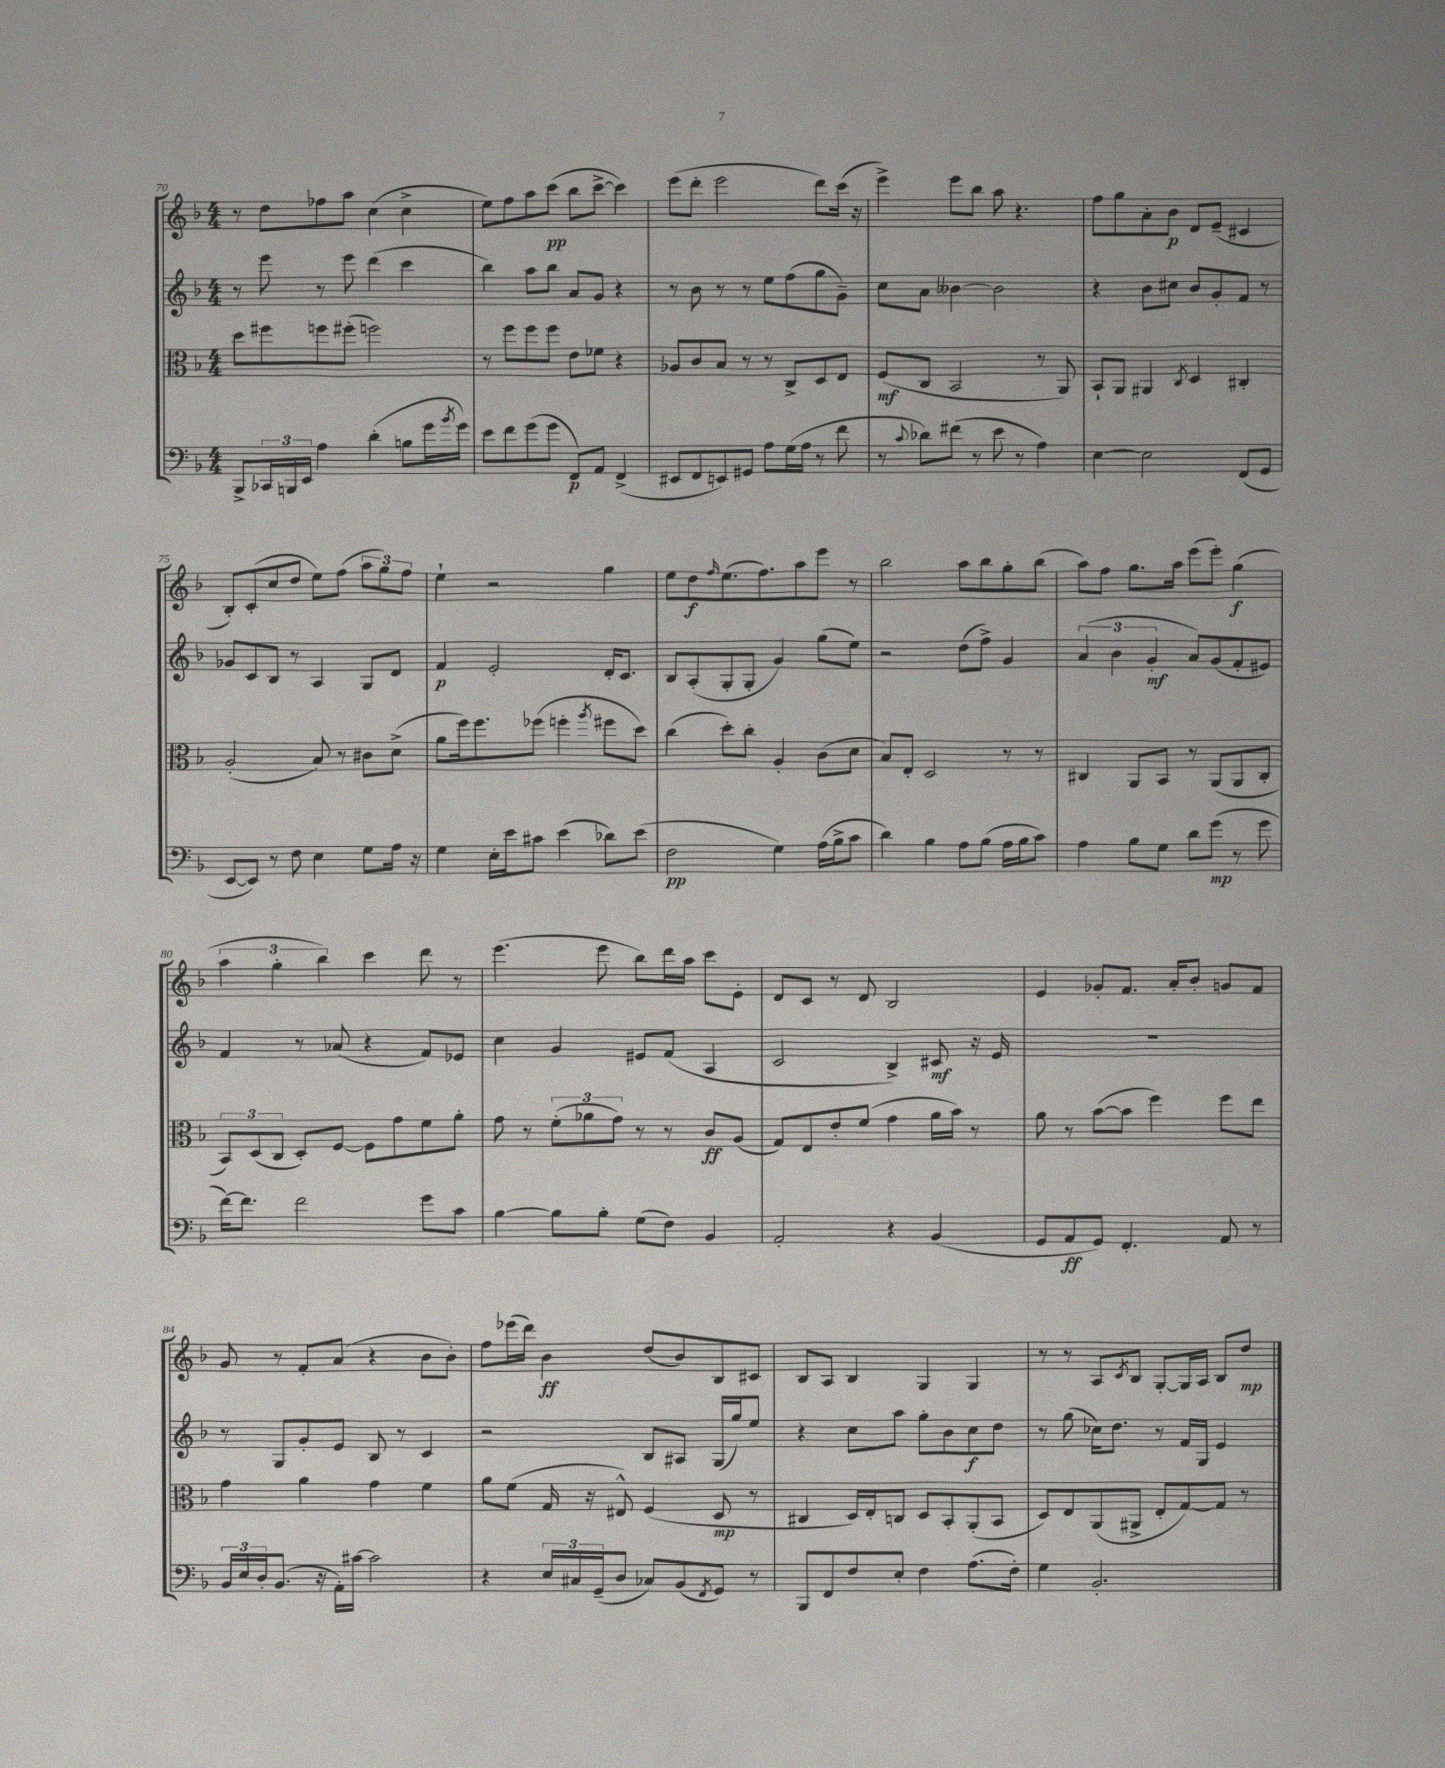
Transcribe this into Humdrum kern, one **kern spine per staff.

**kern	**kern	**kern	**kern
*staff4	*staff3	*staff2	*staff1
*clefF4	*clefC3	*clefG2	*clefG2
*k[b-]	*k[b-]	*k[b-]	*k[b-]
*M4/4	*M4/4	*M4/4	*M4/4
8BBB-^	8dd	8r	8r
24CC-	8ff#	8eee	8dd
24BBB	.	.	.
24EE	.	.	.
4A	8ff	8r	8ff-
.	(8ff#'	8eee	8aa
(4d'	2ff)	(4ddd	(4cc
8B	.	4ccc	4cc^
16g	.	.	.
8qb-	.	.	.
16g)	.	.	.
=	=	=	=
8e	8r	4bb-)	8ee)
8f	8ff	.	8ff
(8g	8ff	8aa	8aa
8g	8ff	8bb-	(8ccc
8FF)	8e	8a	8bb-
8AA	8f-	8g	[8ccc^
(4FF^	4r	4r	4ccc])
=	=	=	=
8EE#	8A-	8r	(8eee
8FF	8c	8b-	8ddd'
8EE)	8B-	8r	2eee
8GG#	8r	8r	.
8A	8r	8ee	.
(16G	8C^	(8ff	.
16A	.	.	.
8r	8D	8gg	8ddd)
8f	8E	8g~)	(16ccc
.	.	.	16r
=	=	=	=
8r	(8F	8cc	4eee^)
8qqc	.	.	.
8d-)	8C	8a	.
(8f#	2BB-	[4b--	8eee
8r	.	.	8bb-
8e	.	2b--]	8aa
8r	.	.	4.r
4A)	8r	.	.
.	8AA)	.	.
=	=	=	=
[4E	8BB-`	4r	8ff
.	8AA	.	8gg
2E]	4AA#	8b-	8a'
.	.	8cc#	8b-
.	8qC	.	.
.	4D	8b-	8d
.	.	8g'	(8e~
(8FF	4C#'	8f	4c#
8GG	.	8r	.
=	=	=	=
[8EE	(2A'	8g-	8B-')
8EE])	.	8c	(8c'
8r	.	8B-	8cc
8F	.	8r	8dd
4E	8B-)	4A	8ee)
.	8r	.	(8ff
8G	8c#	8G	12aa
.	.	.	12gg)
16A	(8d^	8d	.
.	.	.	12ff
16r	.	.	.
=	=	=	=
4G	8a	4f	4ee`
.	16ff)	.	.
.	8.ff	.	.
16E'	.	2e'	2r
16e	.	.	.
8c#	(8ff-	.	.
(4e	4ff'	.	.
.	8qaa	.	.
8d-)	8ff#	16d'	4gg
.	.	8.c	.
(8e	8dd)	.	.
=	=	=	=
2F	(4cc	8B-	8ee
.	.	(8A'	8dd
.	.	.	16qqff
.	8dd')	8G'	(8.ee
.	8cc'	8G'	.
.	.	.	8.ff)
4G)	4A'	4g)	.
.	.	.	8aa
(16A	(8c	(8gg	8eee
16B-^	.	.	.
8c	8d	8ee)	8r
=	=	=	=
4d)	8B-)	2r	2bb-
.	8E'	.	.
4B-	2D	.	.
8A	.	(8dd	8aa
(8B-	.	8ff^)	8bb-
16A	8r	4g	8gg'
16B-	.	.	.
8c)	8r	.	(8bb-
=	=	=	=
4A	4C#	(6a	8aa)
.	.	.	8ff
.	.	6b-	.
8B-	8AA	.	8.gg
.	.	6g'	.
8G	8BB-	.	.
.	.	.	16aa
8d	8r	8a)	(8eee
(8g	(8AA	(8g	8eee')
8r	8AA	8f'	(4gg
8g	8C#'	8e#)	.
=	=	=	=
[16f)	12BB-)	4f	6aa
8.f]	.	.	.
.	(12D	.	.
.	12C	.	6gg'
2f	8D')	8r	.
.	.	.	6bb-)
.	[8F	(8a-	.
.	8F]	4r	4ccc
.	8g	.	.
8g	8f	8f)	8ddd
8c	8a'	8e-	8r
=	=	=	=
[4B-	8g	4cc	(4.eee
.	8r	.	.
8B-]	(12f'	4g	.
.	12a-	.	.
8B-'	.	.	8eee
.	12g)	.	.
(8G	8r	8e#	8bb-)
8F)	8r	(8f	16ddd
.	.	.	16aa
4BB-	8c	4A	8ccc
.	(8A	.	8e'
=	=	=	=
2AA'	8G)	2c	8d
.	8E	.	8c
.	8e'	.	8r
.	(8f	.	8d
4r	4g	4B-^)	2B-
(4BB-	16a	8c#	.
.	16b-)	.	.
.	8r	16r	.
.	.	16e	.
=	=	=	=
8GG	8a	1r	4e
8AA	8r	.	.
8GG)	([8b-	.	8g-'
4.FF'	8b-]	.	8.f
.	4ff)	.	.
.	.	.	16a'
.	.	.	8b-'
8AA	8ff	.	8g
8r	8ee	.	8f
=	=	=	=
24BB-	4g	8r	8g
24E	.	.	.
24D'	.	.	.
(8.BB-	.	8G	8r
.	4a	8g'	8f'
16r	.	.	.
16AA')	.	8e	(8a
[16c#	.	.	.
2c#]	4g	8B-	4r
.	.	8r	.
.	4f	4c	8b-
.	.	.	8b-')
=	=	=	=
4r	8a	2r	8ff
.	(8f	.	(16eee-
.	.	.	16ddd)
24E	16G	.	4b-
24C#	.	.	.
.	16r	.	.
(24GG~	.	.	.
8D	8E#^^)	.	.
8C-)	(4F	8B-	(8dd
(8BB-	.	8A#	8b-)
8qFF	.	.	.
8GG)	8D	(16G	8B-
.	.	16gg)	.
8r	8r	8ee	8c#
=	=	=	=
8BBB-	4C#	4r	8B-
8FF	.	.	8A
8F	16D)	8cc	4B-
.	16E'	.	.
8E'	8C	8aa	.
4F	8D	8gg'	4G
.	8BB-'	8b-	.
(8.A	(8AA'	8cc	4G
.	8BB-	8dd	.
16F')	.	.	.
=	=	=	=
4G	8D)	8r	8r
.	8E	(8gg	8r
2.BB-'	(8AA	16cc-)	8A
.	.	8.dd	.
.	.	.	8qc
.	8AA#^	.	8B-
.	8E'	8r	[8G'
.	[8G)	16f	16G]
.	.	16G	16A
.	8G]	4e	8B-
.	8r	.	8dd
==	==	==	==
*-	*-	*-	*-
